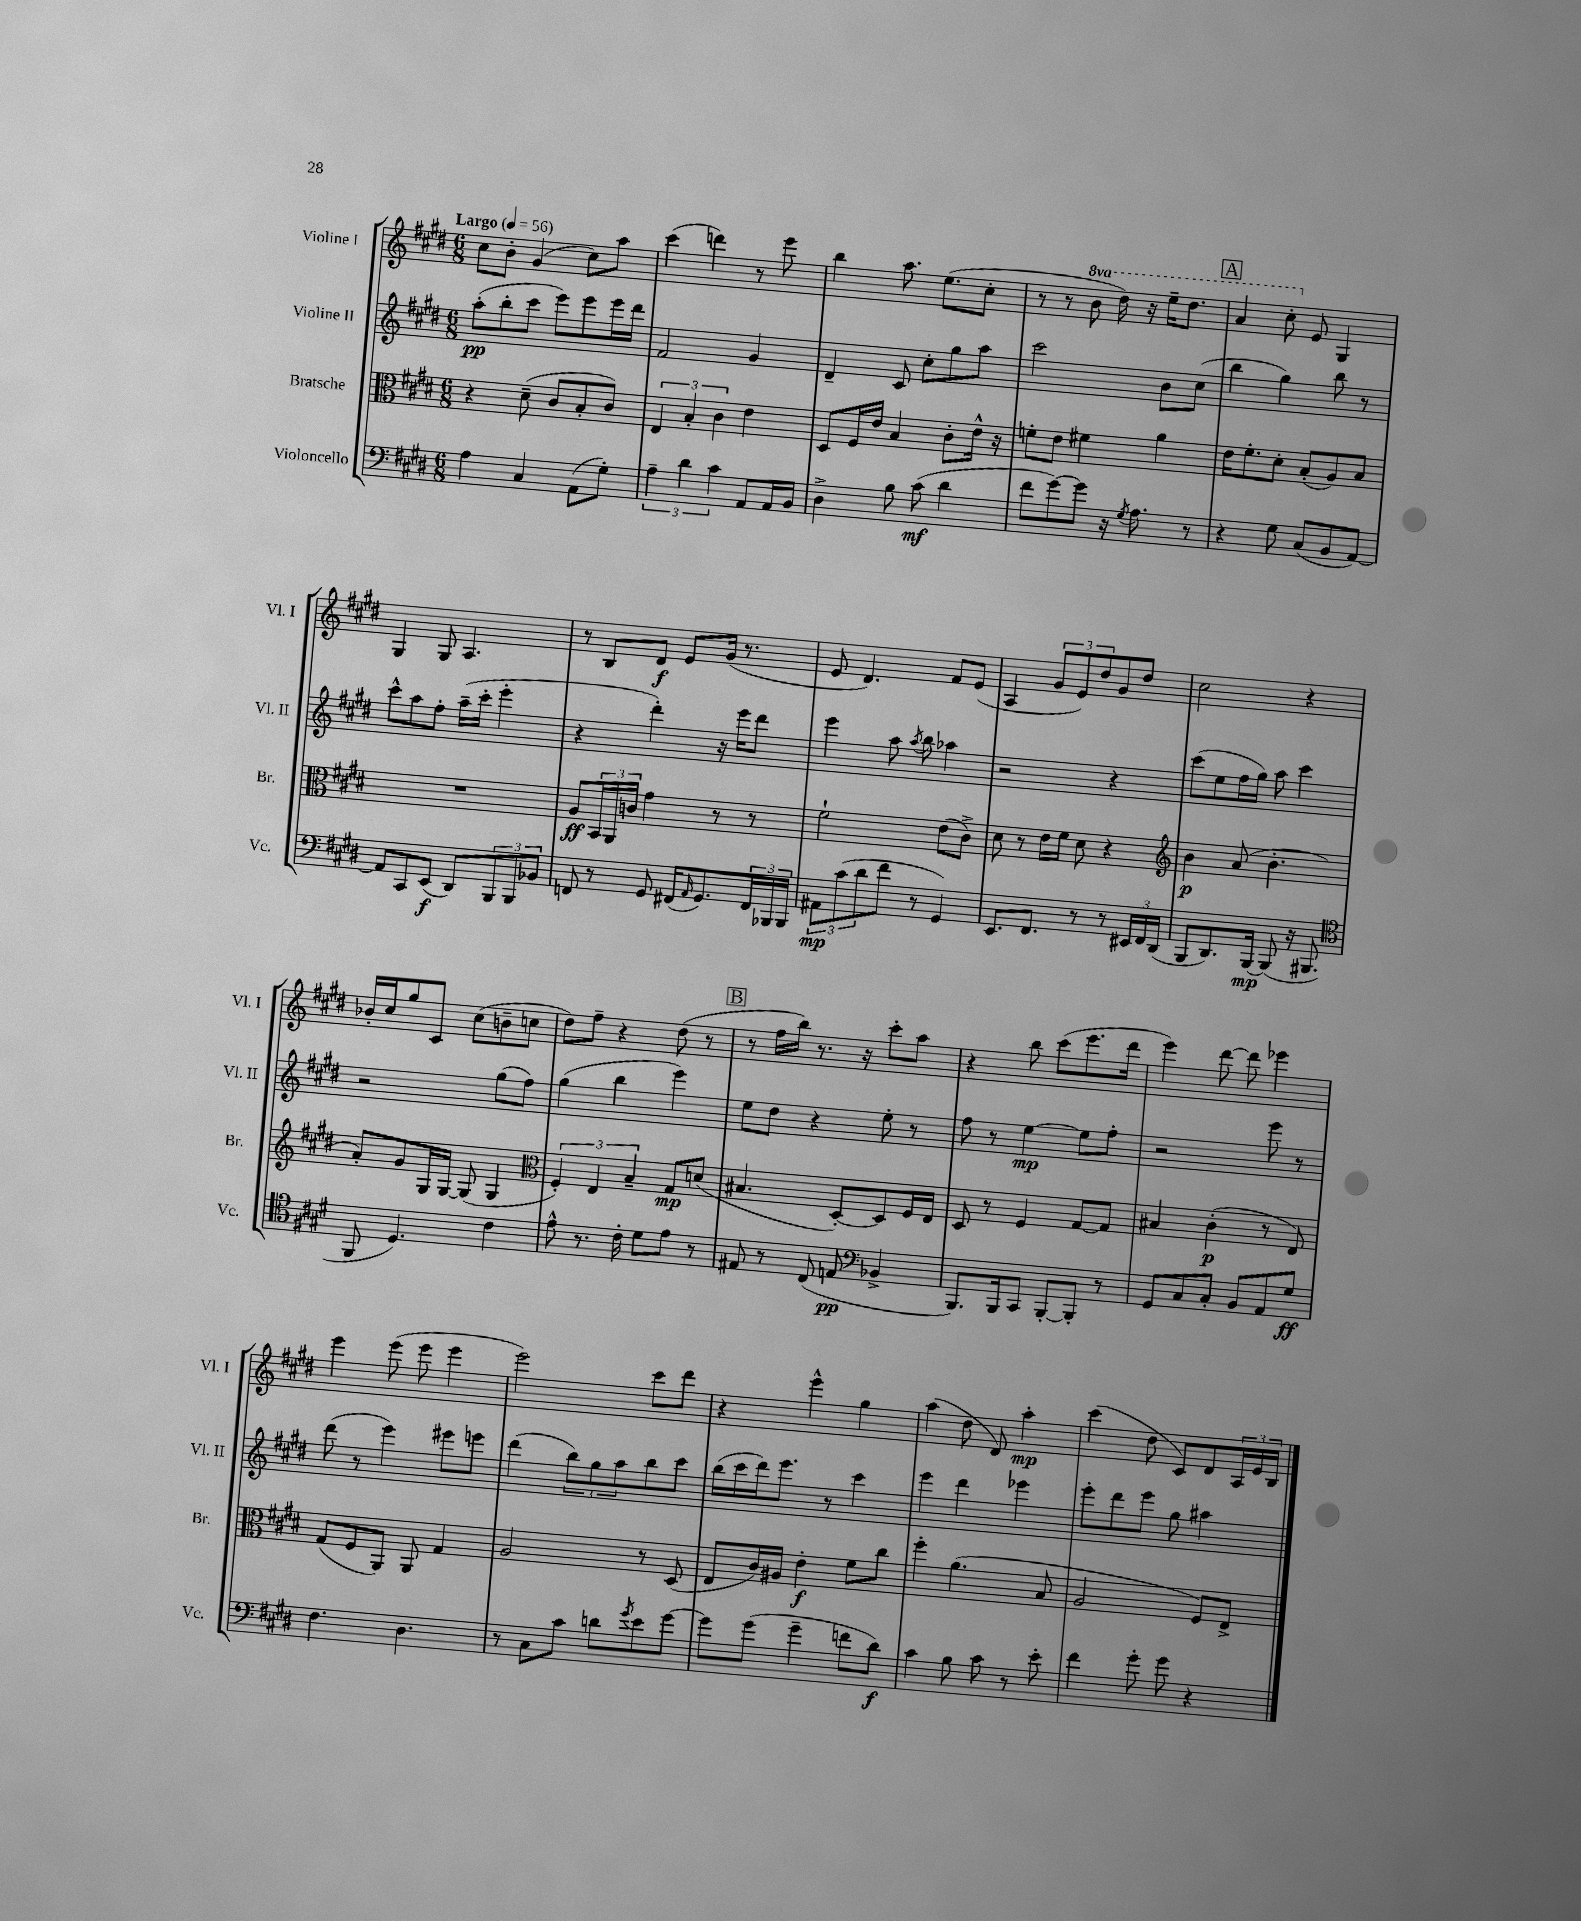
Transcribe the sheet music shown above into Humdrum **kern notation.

**kern	**kern	**kern	**kern
*staff4	*staff3	*staff2	*staff1
*clefF4	*clefC3	*clefG2	*clefG2
*k[f#c#g#d#]	*k[f#c#g#d#]	*k[f#c#g#d#]	*k[f#c#g#d#]
*M6/8	*M6/8	*M6/8	*M6/8
*MM56	*MM56	*MM56	*MM56
4A	4r	(8aa'	8cc#
.	.	8bb'	8b'
4C#	(8d#~	8ccc#	(4g#
.	8c#	8eee)	.
(8AA	8B'	8eee	8cc#)
8G#')	8c#)	16eee	8aa
.	.	16ddd#	.
=	=	=	=
6A~	6E	2f#	(4ccc#
6d#	6B'	.	.
.	.	.	4ddd)
6c#	6c#	.	.
8AA	4e	4g#	8r
16AA	.	.	8eee
16BB	.	.	.
=	=	=	=
4D#^	8D#	4d#~	4bb
.	16F#	.	.
.	16e	.	.
8B	4B	8c#	8.aa
(8c#	.	8cc#'	.
.	.	.	(8.ee
4d#	8c#'	8gg#	.
.	16e^^	8aa	8cc#'
.	16r	.	.
=	=	=	=
8f#	8f'	2ccc#	8r
[8g#)	8e	.	8r
8g#]	4f#	.	8bb
16r	.	.	16ddd#)
8qG#	.	.	.
8.A	.	.	16r
.	4a	8b	16eee~
.	.	.	8.ddd#
8r	.	(8cc#	.
=	=	=	=
4r	16e	4bb	4aa
.	8.f#'	.	.
8G#	8d#'	4gg#)	8ccc#'
(8C#	(8B'	.	8e
8BB	8A)	8bb	4G#
[8AA)	8B	8r	.
=	=	=	=
8AA]	2.r	8ccc#^^	4G#
8CC#	.	8aa	.
(8EE	.	8ff#'	8G#
8DD#)	.	(16aa~	4.A
.	.	16ccc#'	.
12BBB	.	4eee'	.
12BBB	.	.	.
12BB-	.	.	.
=	=	=	=
8FF	8A	4r	8r
8r	24BB	.	8B
.	24AA	.	.
.	24c	.	.
8GG#	4g#	4ddd#')	8d#
(16FF#	.	.	8e
16qqAA	.	.	.
8.GG#)	.	.	.
.	8r	16r	(16g#
.	.	16eee	8.r
24FF#	8r	8ddd#	.
24BBB-	.	.	.
24BBB-	.	.	.
=	=	=	=
12AA#	2f#`	4eee	8e
(12c#	.	.	.
.	.	.	4.d#)
12d#	.	.	.
8f#	.	8aa	.
.	.	8qaa	.
8r	.	8bb	.
4GG#)	(8e	4aa-	8f#
.	8c#^)	.	(8e
=	=	=	=
8.EE	8d#	2r	4A
.	8r	.	.
8.FF#	.	.	.
.	16e	.	12g#
.	16f#	.	.
.	.	.	12e)
8r	8d#	.	.
.	.	.	12dd#
8r	4r	4r	8g#
24EE#	.	.	8dd#
24FF#	.	.	.
(24DD#	.	.	.
=	=	=	=
*	*clefG2	*	*
8BBB	4b	(8ccc#	2cc#
8.DD#)	.	8ee	.
.	(8a	16ff#	.
[16BBB	.	16gg#)	.
(8BBB]	4.b'	8aa	.
16r	.	4ccc#	4r
8.BBB#	.	.	.
=	=	=	=
*clefC4	*	*	*
8FF#	8a')	2r	16b-'
.	.	.	16cc#
4.D#)	8g#	.	8gg#
.	16G#	.	8c#
.	[16G#	.	.
.	(8G#]	.	(8cc#
4c#	4G#	(8gg#	8b~
.	.	8ff#)	8cc
=	=	=	=
*	*clefC3	*	*
8e^^	6F#')	(4gg#	8dd#)
8.r	.	.	8ff#~
.	6E	.	.
.	.	4bb	4r
16c#'	.	.	.
.	6B~	.	.
8d#	.	.	.
8e	8G#	4eee)	(8dd#
8r	(8d	.	8r
=	=	=	=
8E#	4.B#	8ee	8r
8r	.	8dd#	16ff#
.	.	.	16bb)
(8C#	.	4r	8.r
8E	[8D#')	.	.
.	.	.	16r
*clefF4	*	*	*
4BB-^	8D#]	8ee'	8ccc#'
.	16F#	8r	8aa
.	16E	.	.
=	=	=	=
8.BBB)	8D#	8ff#	4r
.	8r	8r	.
16BBB	.	.	.
8CC#	4F#	[4ee	8bb
[8BBB'	.	.	(8ccc#
8BBB']	[8G#	8ee]	8.eee
8r	8G#]	8ff#'	.
.	.	.	16ddd#
=	=	=	=
8GG#	4B#	2r	4eee)
8C#	.	.	.
8C#'	(4c#'	.	[8ddd#
8BB	.	.	8ddd#]
8AA	8r	8eee	4eee-
8G#	8E)	8r	.
=	=	=	=
4.F#	(8G#	(8ddd#	4eee
.	8F#	8r	.
.	8AA)	4eee)	(8eee
4.D#	8AA	.	8eee
.	4G#	8eee#	4eee
.	.	8eee	.
=	=	=	=
8r	2A	(4ddd#	2eee)
8C#	.	.	.
8c#	.	12bb)	.
.	.	12gg#	.
8d	.	.	.
.	.	12aa	.
8qg#	.	.	.
8e	8r	8bb	8ccc#
[8g#	(8D#	8ccc#	8ddd#
=	=	=	=
8g#]	8E	(16bb	4r
.	.	16ccc#	.
(8g#	16c#)	16ddd#)	.
.	16A#	8.eee	.
4g#~	4e'	.	4eee^^
.	.	8r	.
8f	8f#	4ccc#	4gg#
8d#)	8cc#	.	.
=	=	=	=
4c#	4ff#'	4eee	(4aa
8B	(4.a	4ddd#	8dd#
8c#	.	.	8d#)
8r	.	4eee-	4aa'
8e'	8B	.	.
=	=	=	=
4f#	2A	8eee'	(4ccc#
.	.	8ddd#	.
8g#'	.	8eee	8dd#
8g#	.	8gg#	8c#)
4r	8F#)	4aa#	8d#
.	8E^	.	24A
.	.	.	24e
.	.	.	24B
==	==	==	==
*-	*-	*-	*-
